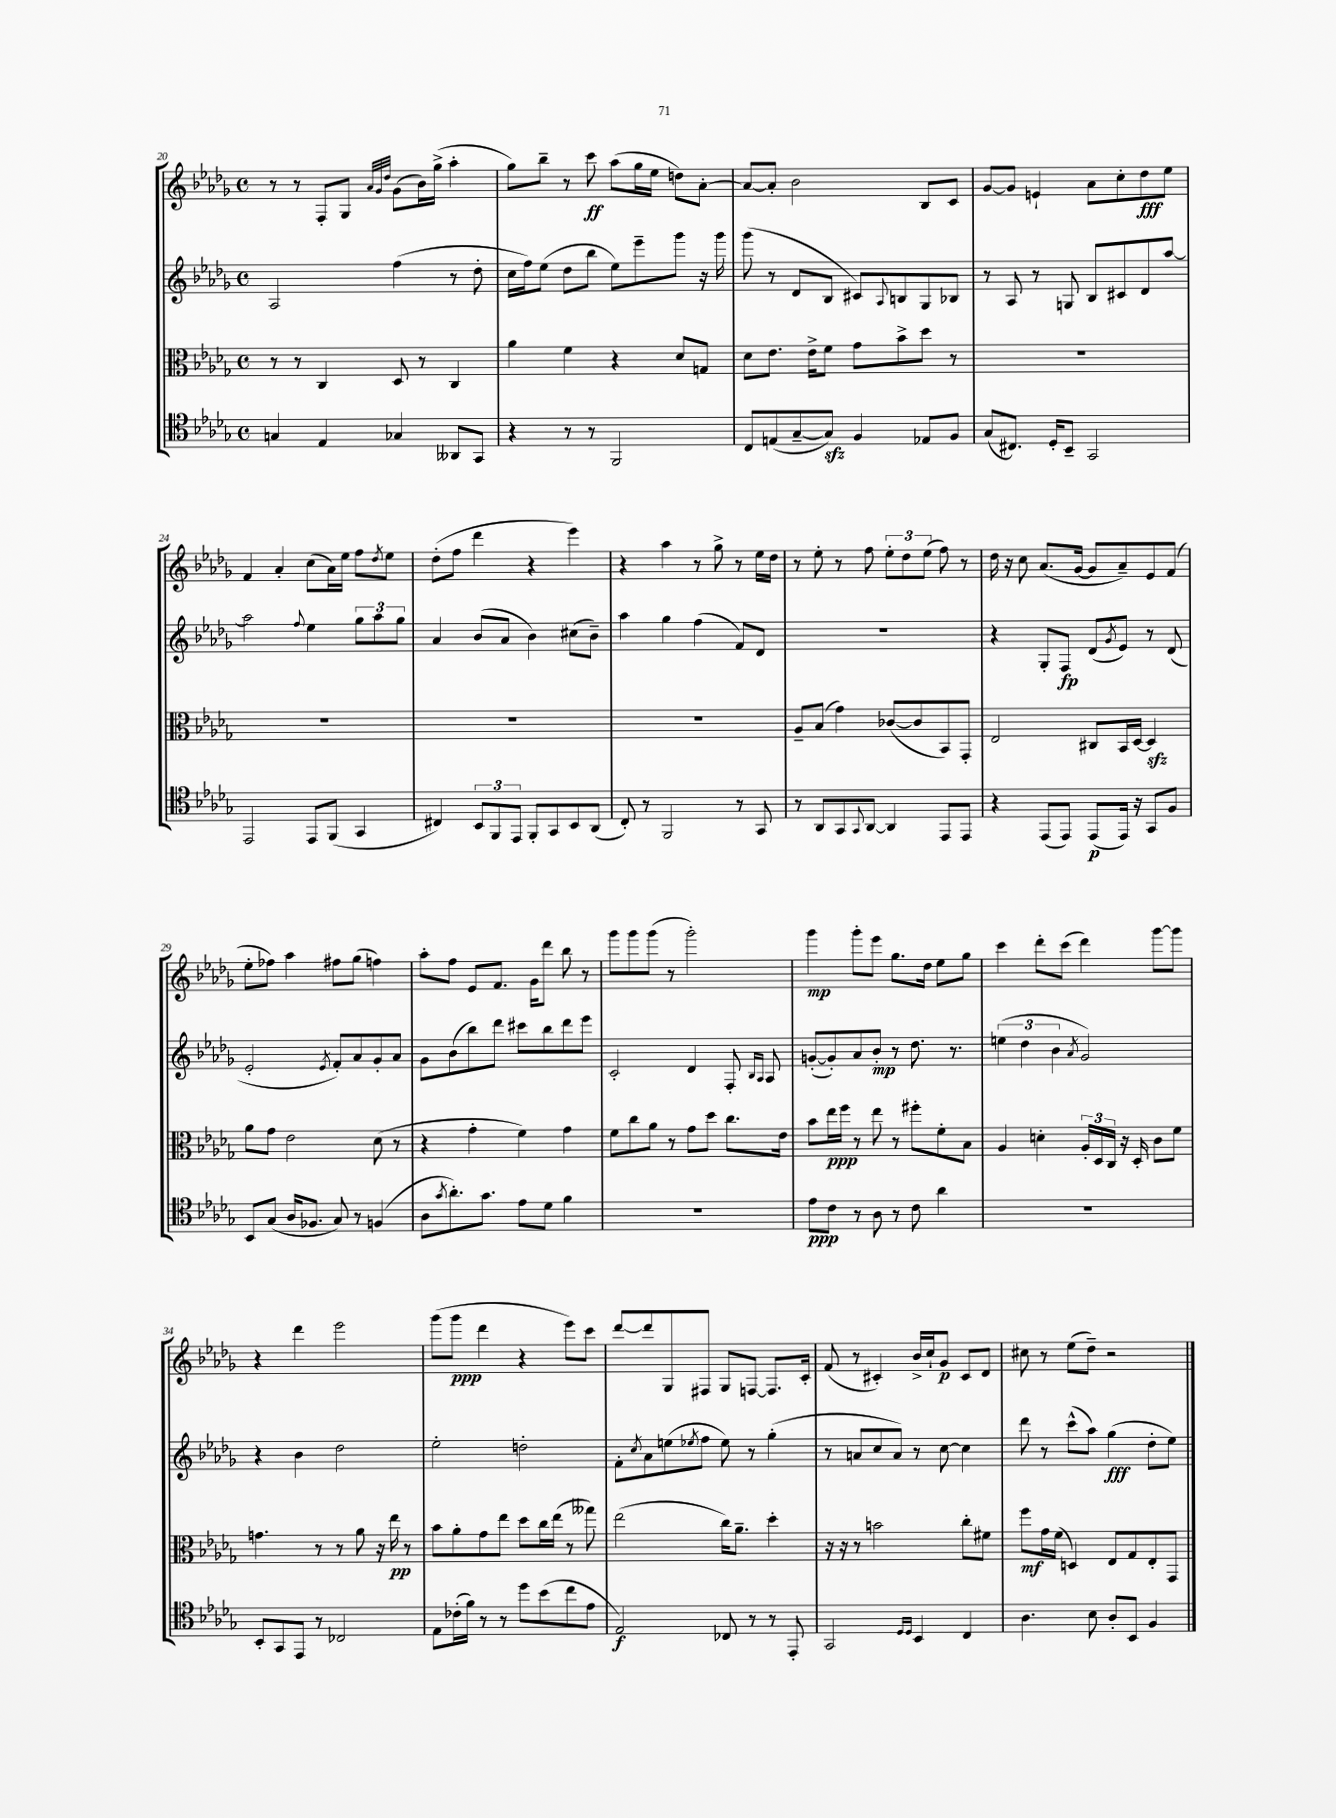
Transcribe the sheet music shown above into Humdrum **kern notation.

**kern	**kern	**kern	**kern
*staff4	*staff3	*staff2	*staff1
*clefC4	*clefC3	*clefG2	*clefG2
*k[b-e-a-d-g-]	*k[b-e-a-d-g-]	*k[b-e-a-d-g-]	*k[b-e-a-d-g-]
*M4/4	*M4/4	*M4/4	*M4/4
*met(c)	*met(c)	*met(c)	*met(c)
4G/	8r	2A-/	8r
.	8r	.	8r
4E-/	4C/	.	8F'/L
.	.	.	8G-/J
.	.	.	32qqa-/LLL
.	.	.	32qqg-/
.	.	.	32qqdd-/JJJ
4G-/	8D-/	(4ff\	(8g-\L
.	8r	.	16b-\L)
.	.	.	(16gg-^\JJ
8AA--/L	4C/	8r	4aa-'\
8GG-/J	.	8dd-'\	.
=	=	=	=
4r	4a-\	16cc\LL	8gg-\L)
.	.	16ff\J)	.
.	.	(8ee-\J	8bb-~\J
8r	4f\	8dd-\L	8r
8r	.	8bb-\J	8ccc\
2FF/	4r	8ee-\L)	(8aa-\L
.	.	8eee-~\	16gg-\L
.	.	.	16ee-\JJ
.	8d-/L	8ggg-\J	8dd\L)
.	8G/J	16r	[8a-'\J
.	.	16ggg-\	.
=	=	=	=
8C/L	8d-\L	(8ggg-\	8a-/_L
(8E/	8.e-\J	8r	8a-'/]J
[8G-~/	.	8d-/L	2b-\
.	16e-^\LK	.	.
8G-/]J)	8f\J	8B-/J	.
4F/	8g-\L	8c#/L)	.
.	.	8qqA-/	.
.	8b-^\	8B/	.
8E-/L	8dd-\J	8G-/	8B-/L
8F/J	8r	8B-/J	8c/J
=	=	=	=
(8G-/L	1r	8r	[8g-/L
8.C#/J)	.	8A-/	8g-/]J
.	.	8r	4e`/
16D-'/LK	.	.	.
8BB-~/J	.	8G/	.
2GG-/	.	8B-/L	8a-\L
.	.	8c#/	8cc'\
.	.	8d-/	8dd-\
.	.	[8aa-/J	8ee-\J
=	=	=	=
2EE-/	1r	2aa-\]	4f/
.	.	.	4a-'/
.	.	8qqff/	.
8EE-/L	.	4ee-\	(8cc\L
(8FF/J	.	.	16a-\L)
.	.	.	16ee-\JJ
4GG-/	.	12gg-\L	8ff\L
.	.	12aa-\	.
.	.	.	8qdd-/
.	.	.	8ee-\J
.	.	12gg-\J	.
=	=	=	=
4C#/)	1r	4a-/	(8dd-'\L
.	.	.	8ff\J
12BB-/L	.	(8b-/L	4ddd-\
12FF/	.	.	.
.	.	8a-/J	.
12EE-/J	.	.	.
8FF'/L	.	4b-\)	4r
8GG-/	.	.	.
8BB-/	.	(8cc#\L	4eee-\)
(8AA-/J	.	8b-~\J)	.
=	=	=	=
8C'/)	1r	4aa-\	4r
8r	.	.	.
2FF/	.	4gg-\	4aa-\
.	.	(4ff\	8r
.	.	.	8gg-^\
8r	.	8f/L)	8r
8GG-/	.	8d-/J	16ee-\LL
.	.	.	16dd-\JJ
=	=	=	=
8r	8A-~/L	1r	8r
8AA-/L	(8B-/J	.	8ee-'\
8GG-/	4g-\)	.	8r
8qqGG-/	.	.	.
[8AA-/J	.	.	8ff\
4AA-/]	([8c-/L	.	12ee-'\L
.	.	.	12dd-\
.	8c-/]	.	.
.	.	.	(12ee-\J
8EE-/L	8BB-/)	.	8ff\)
8EE-/J	8GG-'/J	.	8r
=	=	=	=
4r	2E-/	4r	16dd-\
.	.	.	16r
.	.	.	8cc\
(8EE-/L	.	8G-'/L	(8.a-/L
8EE-/J)	.	8F/J	.
.	.	.	[16g-/Jk
(8EE-/L	8C#/L	(8d-/L	8g-/]L
.	.	8qg-/	.
16EE-/Jk)	16BB-/L	8e-/J)	8a-~/)
16r	[16D-/JJ	.	.
8GG-/L	4D-/]	8r	8e-/
8F/J	.	(8d-/	(8f/J
=	=	=	=
8BB-/L	8a-\L	2e-'/	8ee-'\L
(8G-/J	8g-\J	.	8ff-\J)
16A-/LK	2e-\	.	4aa-\
8.F-/J	.	.	.
.	.	8qe-/	.
8G-/)	.	8f'/L)	8ff#\L
8r	.	8a-/	(8gg-\J
(4F/	(8d-\	8g-'/	4ff\)
.	8r	8a-/J	.
=	=	=	=
8A-\L	4r	8g-\L	8aa-'\L
8qg-/	.	.	.
8.a-'\)	.	(8b-\	8ff\J
.	4g-'\	8bb-\)	8e-/L
8.g-\J	.	.	.
.	.	8ddd-\J	8.f/J
8e-\L	4f\)	8ccc#\L	.
.	.	.	16g-\LK
8d-\J	.	8bb-\	8ddd-\J
4f\	4g-\	8ddd-\	8bb-\
.	.	8eee-\J	8r
=	=	=	=
1r	8f\L	2c'/	8ggg-\L
.	8cc\	.	8ggg-\
.	8a-\J	.	(8ggg-\J
.	8r	.	8r
.	8g-\L	4d-/	2ggg-'\)
.	8dd-\J	.	.
.	8.cc\L	8F'/	.
.	.	16qqB-/LL	.
.	.	16qqA-/JJ	.
.	.	8A-/	.
.	16e-\Jk	.	.
=	=	=	=
8e-\L	8b-\L	([8g'/L	4ggg-\
8c\J	16ee-\L	8g'/])	.
.	16ff\JJ	.	.
8r	8r	8a-/	8ggg-'\L
8A-\	8ee-\	8b-'/J	8eee-\J
8r	8r	8r	8.gg-\L
8c\	8ff#'\L	8.dd-\	.
.	.	.	16dd-\Jk
4a-\	8f'\	.	8ee-\L
.	.	8.r	.
.	8B-\J	.	8gg-\J
=	=	=	=
1r	4A-/	(6ee\	4ccc\
.	.	6dd-\	.
.	4d'\	.	8ddd-'\L
.	.	6b-\	.
.	.	.	(8ccc\J
.	.	8qa-/	.
.	24A-'/LL	2g-/)	4ddd-\)
.	24D-/	.	.
.	24C/JJ	.	.
.	16r	.	.
.	16D-'/	.	.
.	8c\L	.	[8ggg-\L
.	8f\J	.	8ggg-\]J
=	=	=	=
8BB-'/L	4.g\	4r	4r
8GG-/	.	.	.
8EE-/J	.	4b-\	4ddd-\
8r	8r	.	.
2C-/	8r	2dd-\	2eee-\
.	8a-\	.	.
.	16r	.	.
.	16ee-\	.	.
.	8r	.	.
=	=	=	=
8E-\L	8b-\L	2ee-'\	(8ggg-\L
(16c-'\L	8a-'\	.	8ggg-\J
16f\JJ)	.	.	.
8r	8g-\	.	4ddd-\
8r	8ee-\J	.	.
8dd-\L	8dd-\L	2dd'\	4r
(8b-\	16cc\L	.	.
.	(16ee-\JJ	.	.
8cc\	8r	.	8eee-\L)
8e-\J	8gg--\)	.	8ccc\J
=	=	=	=
2E-/)	(2ee-\	8f'\L	[8ddd-/L
.	.	8qcc/	.
.	.	8a-\	8ddd-/]
.	.	(8ee\	8G-/
.	.	8qee-/	.
.	.	8ff\J	8F#/J
8C-/	16cc\LK)	8ee-\)	8G-/L
.	8.a-~\J	.	.
8r	.	8r	[8F/J
8r	4dd-'\	(4gg-'\	8.F/]L
8EE-'/	.	.	.
.	.	.	16c'/Jk
=	=	=	=
2GG-/	16r	8r	(8f/
.	16r	.	.
.	8r	8a/L	8r
.	2b\	8cc/	4c#'/)
.	.	8a/J)	.
16qqD-/LL	.	.	.
16qqD-/JJ	.	.	.
4BB-/	.	8r	16b-^/LL
.	.	.	16cc`/J
.	.	[8cc\	8g-/J
4C/	8cc'\L	4cc\]	8c#/L
.	8f#\J	.	8d-/J
=	=	=	=
4.A-\	8ff\L	8ddd-\	8cc#\
.	16g-\L	8r	8r
.	(16f\JJ	.	.
.	4D/)	(8ccc^^\L	(8ee-\L
8B-\	.	8aa-\J)	8dd-~\J)
8A-'/L	8E-/L	(4gg-\	2r
8BB-/J	8G-/	.	.
4F/	8E-'/	8dd-'\L	.
.	8GG-/J	8ee-\J)	.
==	==	==	==
*-	*-	*-	*-
